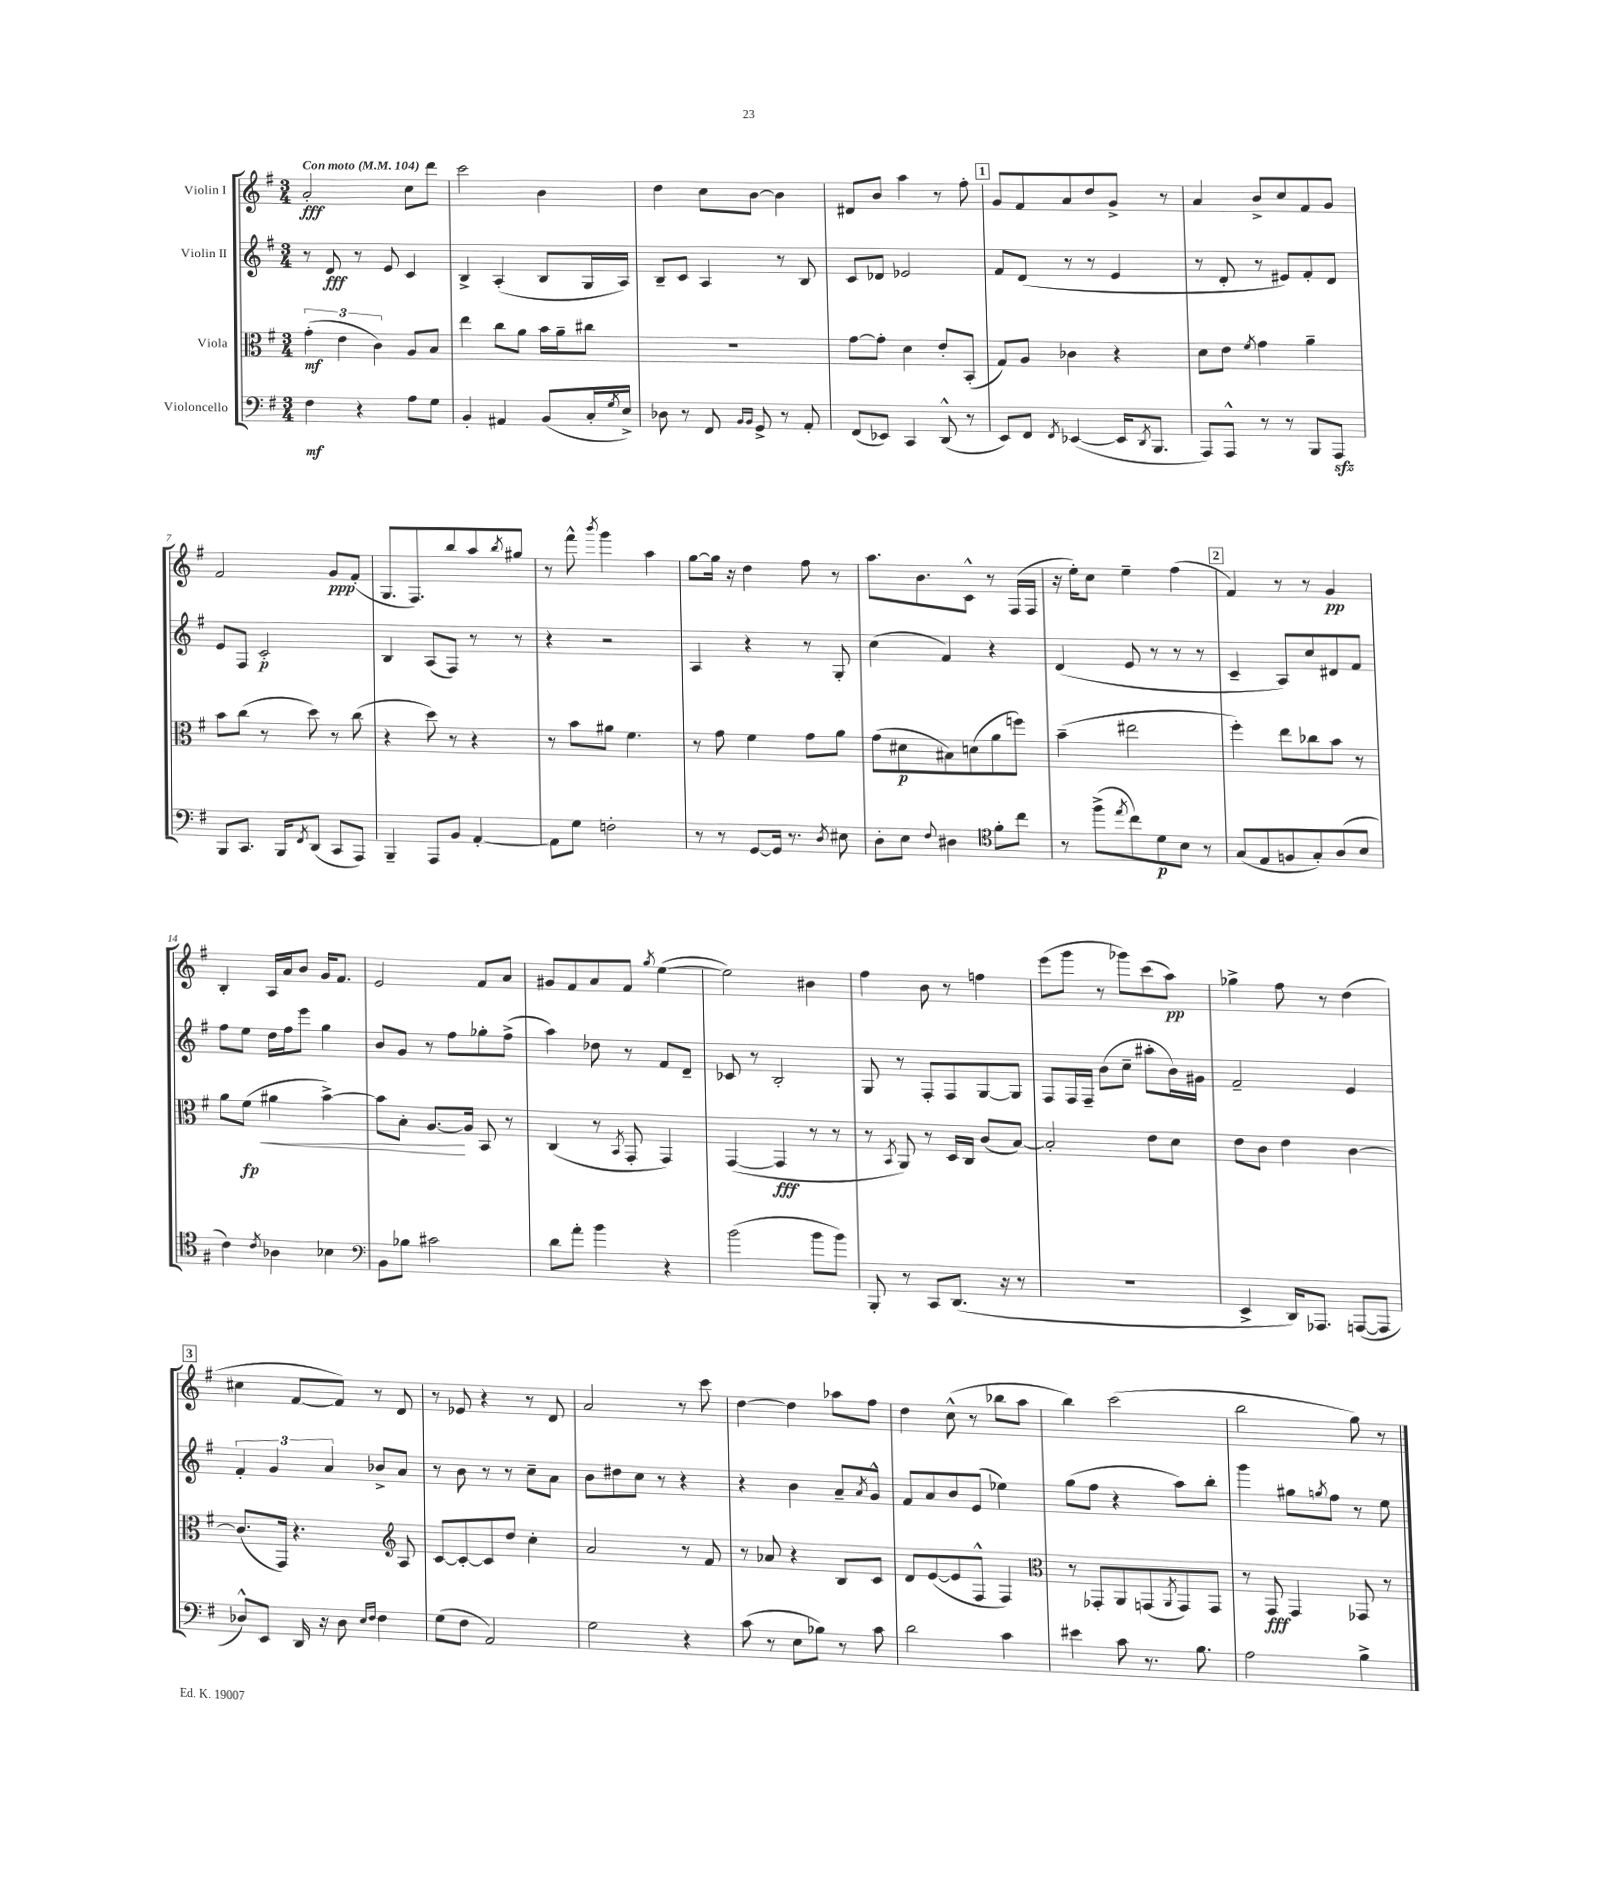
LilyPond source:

<<
\new StaffGroup <<
\new Staff = "s0" \with { instrumentName = "Violin I" } {
    \clef treble \key g \major \numericTimeSignature \time 3/4 \tempo "Con moto" 4 = 104
    a'2-.\fff c''8 d'''8 |
    c'''2 b'4 |
    d''4 c''8 b'8~ b'4 |
    dis'8 b'8 a''4 r8 fis''8-. |
    \mark \markup { \box "1" } g'8 fis'8 a'8 d''8 g'8-> r8 |
    a'4 b'8-> c''8 fis'8 g'8 |
    fis'2 g'8\ppp fis'8-.( |
    g8. fis8.) b''8 a''8 \acciaccatura { b''8 } gis''8 |
    r8 fis'''8-^ \acciaccatura { b'''8 } g'''4 a''4 |
    g''8~ g''16 r16 d''4 fis''8 r8 |
    a''8. b'8. c'8-^ r8 fis16( fis16 |
    r16 e''16-.) c''8 e''4-- fis''4( |
    \mark \markup { \box "2" } fis'4) r8 r8 g'4\pp |
    b4-. a16 a'16 b'8 g'16 fis'8. |
    e'2 fis'8 a'8 |
    gis'8 fis'8 a'8 fis'8 \acciaccatura { g''8 } e''4~( |
    e''2) bis'4 |
    fis''4 b'8 r8 f''4 |
    e'''8( g'''8 r8 ges'''8) c'''8( a''8\pp) |
    ges''4-> fis''8 r8 d''4( |
    \mark \markup { \box "3" } cis''4 fis'8~ fis'8) r8 d'8 |
    r8 ees'8 r4 r8 d'8 |
    a'2 r8 c'''8 |
    d''4~ d''4 aes''8 fis''8 |
    d''4 c''8-^( r8 bes''8 a''8 |
    b''4) c'''2( |
    b''2 g''8) r8 \bar "|." |
}
\new Staff = "s1" \with { instrumentName = "Violin II" } {
    \clef treble \key g \major \numericTimeSignature \time 3/4
    r8 d'8\fff r8 e'8 c'4 |
    b4-> a4-.( b8 g16 a16) |
    b8-- c'8 a4 r8 b8 |
    c'8 des'8 ees'2 |
    \mark \markup { \box "1" } fis'8 d'8( r8 r8 e'4 |
    r8 d'8-. r8 eis'8) fis'8-. d'8 |
    e'8 fis8 c'2-.\p |
    b4 a8( fis8) r8 r8 |
    r4 r2 |
    a4 r4 r8 g8-. |
    c''4( fis'4) r4 |
    d'4( e'8 r8 r8 r8 |
    \mark \markup { \box "2" } c'4-- a8) c''8 dis'8 fis'8 |
    fis''8 e''8 d''16 fis''16 e'''8 g''4 |
    b'8 g'8 r8 fis''8 ges''8-. fis''8->( |
    a''4) des''8 r8 fis'8 d'8-- |
    ces'8 r8 b2-. |
    g8 r8 fis8-. fis8 g8~ g8 |
    fis8 fis16 fis16-- b'8( c''8-- ais''8-. b'16) gis'16 |
    fis'2-- e'4 |
    \mark \markup { \box "3" } \tuplet 3/2 { fis'4-. g'4 a'4 } bes'8-> a'8 |
    r8 b'8 r8 r8 c''8-- a'8 |
    b'8 dis''8 c''8 r8 r4 |
    r4 b'4 a'8-- \acciaccatura { a'8 } g'8-^ |
    fis'8 a'8 b'8 e'8( ees''4) |
    g''8( fis''8 r4 a''8) b''8-. |
    g'''4 gis''8 \acciaccatura { g''8 } fis''8 r8 e''8 \bar "|." |
}
\new Staff = "s2" \with { instrumentName = "Viola" } {
    \clef alto \key g \major \numericTimeSignature \time 3/4
    \tuplet 3/2 { g'4-.\mf( e'4 c'4) } a8 b8 |
    e''4 c''8 a'8 b'16 a'16-- cis''8 |
    R2. |
    g'8~ g'8-. d'4 e'8-. b,8-.( |
    \mark \markup { \box "1" } g8) a8 ces'4 r4 |
    d'8 e'8 \acciaccatura { fis'8 } g'4 a'4-- |
    b'8 c''8( r8 d''8) r8 c''8( |
    r4 d''8) r8 r4 |
    r8 b'8 ais'8 fis'4. |
    r8 g'8 fis'4 g'8 a'8 |
    g'8( dis'8\p bis8) d'8( a'8 f''8) |
    b'4--( eis''2 |
    \mark \markup { \box "2" } fis''4-.) e''8 ces''8 b'8 r8 |
    a'8 fis'8\fp\<( ais'4 b'4~->) |
    b'8 b8-. a8.~\! a16 b,8 r8 |
    c4( r8 \acciaccatura { b,8 } g,8-. g,4) |
    g,4~( g,4\fff r8 r8 |
    r8 \acciaccatura { b,8 } a,8) r8 d16 c16 c'8( b8~) |
    b2-. e'8 d'8 |
    e'8 c'8 e'4 c'4~ |
    \mark \markup { \box "3" } c'8.( g,16) r4. \clef treble a8 |
    c'8~ c'8~-. c'8 d''8 c''4-. |
    a'2 r8 fis'8 |
    r8 aes'8 r4 b8 c'8 |
    d'8 e'8~( e'8 fis8-^ fis4) |
    \clef alto r8 ges,8-. a,8 g,8( \acciaccatura { a,8 } g,8) g,8 |
    r8 g,8\fff g,4 ges,8 r8 \bar "|." |
}
\new Staff = "s3" \with { instrumentName = "Violoncello" } {
    \clef bass \key g \major \numericTimeSignature \time 3/4
    fis4\mf r4 a8 g8 |
    b,4-. ais,4 b,8( c16-. \acciaccatura { g8 } e16->) |
    des8 r8 fis,8 \grace { b,16 b,16 } g,8-> r8 a,8-. |
    fis,8( ees,8) c,4 d,8-^( r8 |
    \mark \markup { \box "1" } e,8) fis,8 \acciaccatura { fis,8 } ees,4~( ees,16 \acciaccatura { d,8 } b,,8. |
    a,,8) a,,8-^ r8 r8 b,,8 a,,8\sfz |
    b,,8 c,8. b,,16 \acciaccatura { fis,8 } d,8( c,8 a,,8) |
    b,,4-- a,,8 b,8 a,4~-. |
    a,8 g8 f2-. |
    r8 r8 g,8~ g,16 r8. \acciaccatura { d8 } eis8 |
    d8-. e8 \appoggiatura { fis8 } dis4 \clef tenor fis'8-. c''8 |
    r8 fis''8->( \acciaccatura { e''8 } c''8) d'8\p b8 r8 |
    \mark \markup { \box "2" } g8( e8 f8 g8-.) a8( b8 |
    c'4) \acciaccatura { c'8 } aes4 bes4 |
    \clef bass b,8 bes8 cis'2 |
    d'8 a'8-. b'4 r4 |
    b'2( b'8 b'8) |
    b,,8-. r8 c,8 d,8.( r16 r8 |
    R2. |
    e,4-> d,16) aes,,8. a,,8~( a,,8 |
    \mark \markup { \box "3" } des8-^) e,8 d,16 r16 des8 \grace { e16 fis16 } fis4 |
    g8( fis8 a,2) |
    g2 r4 |
    c'8( r8 e8 bes8) r8 c'8 |
    d'2 c'4 |
    eis'4 c'8 r8. b8. |
    a2 b4-> \bar "|." |
}
>>
>>
